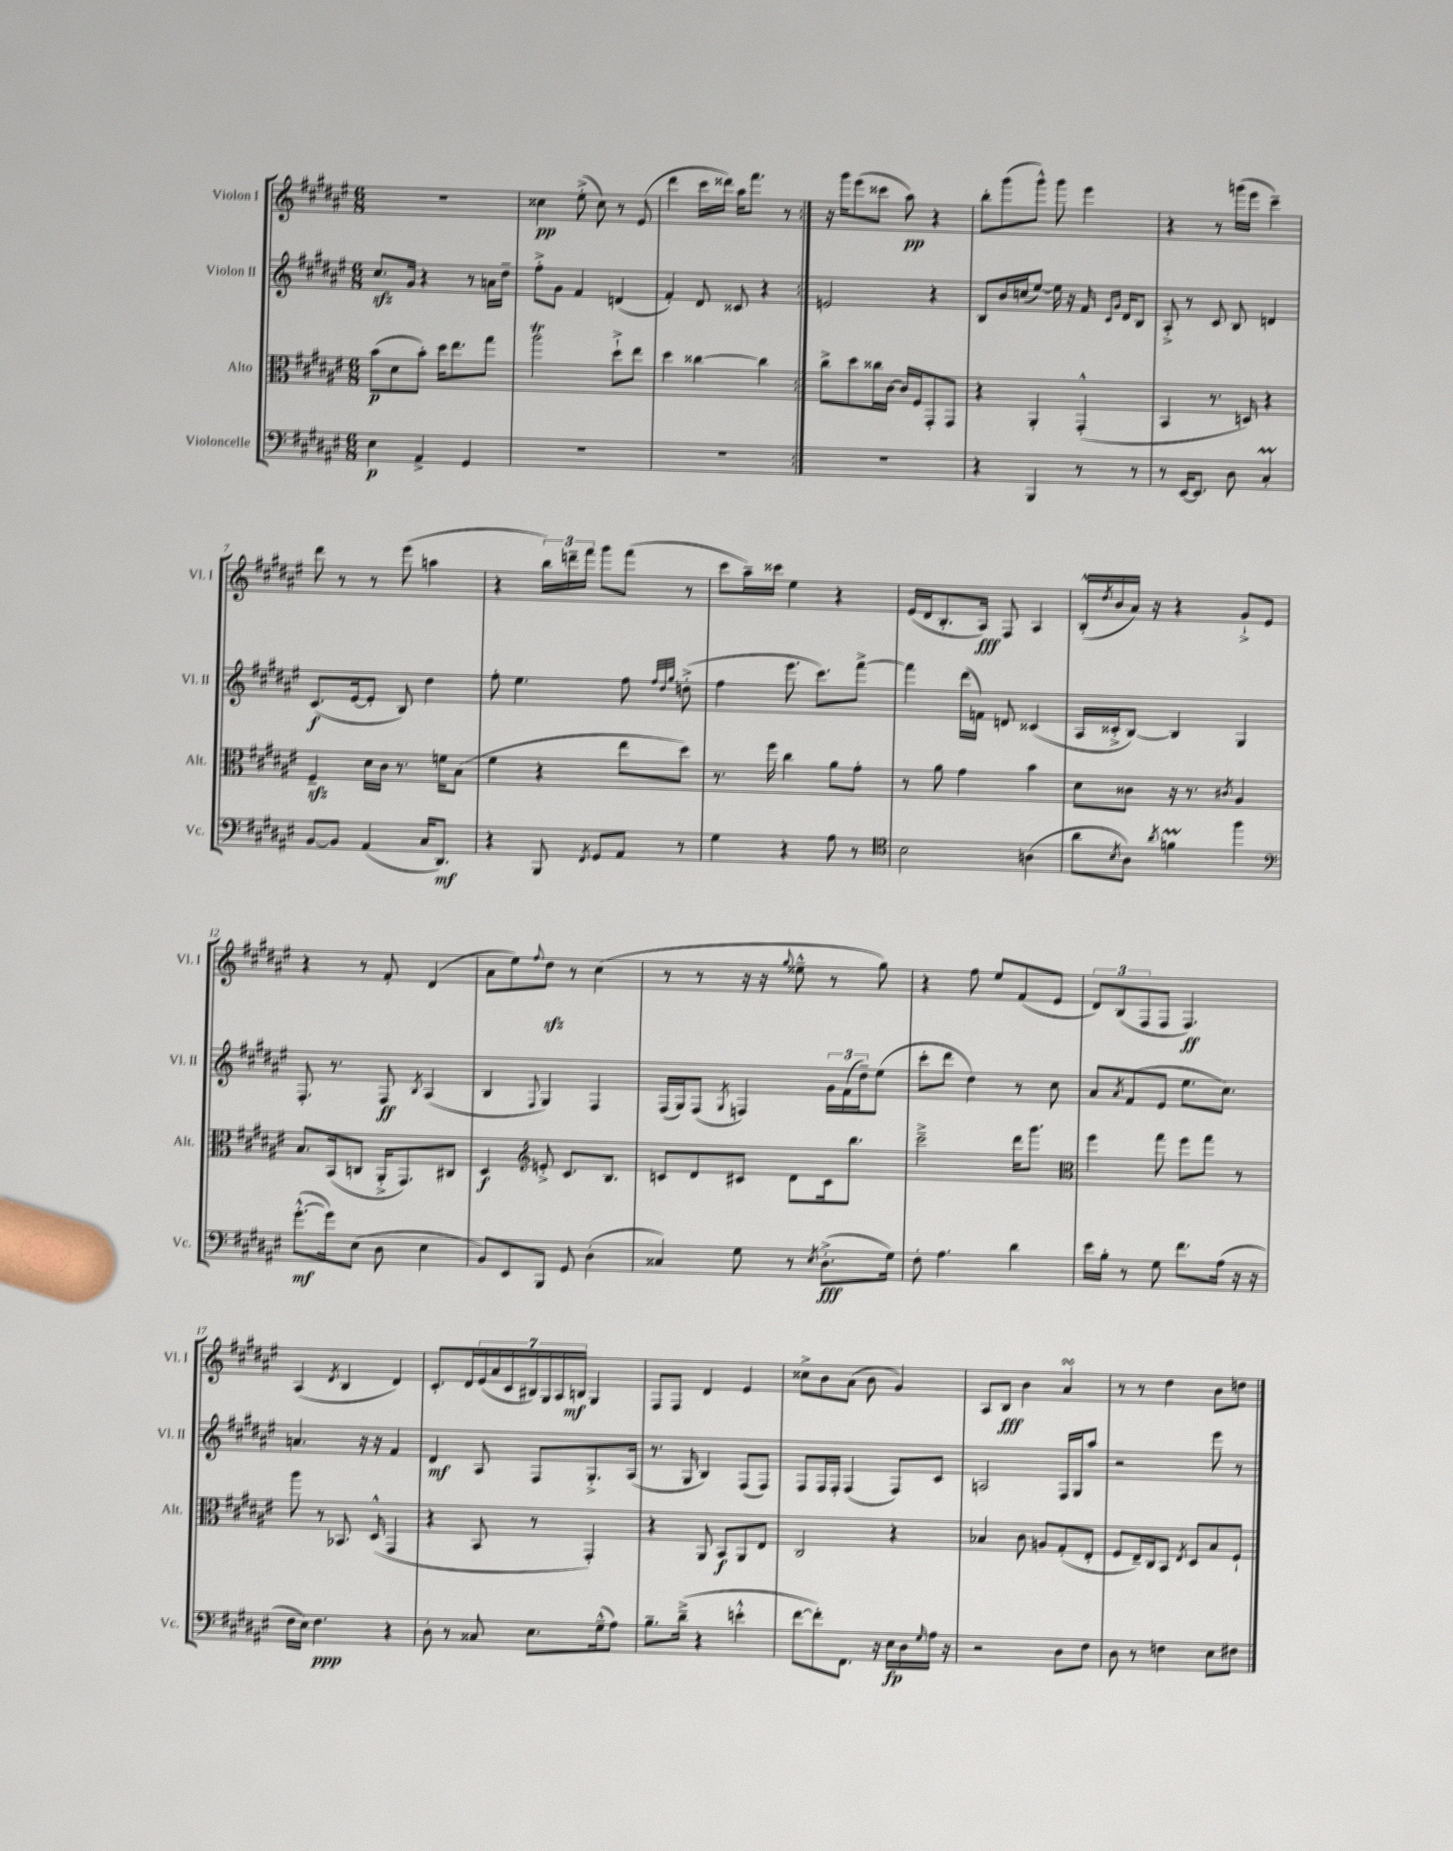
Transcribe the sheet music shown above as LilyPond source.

<<
\new StaffGroup <<
\new Staff = "s0" \with { instrumentName = "Violon I" shortInstrumentName = "Vl. I" } {
    \clef treble \key fis \major \numericTimeSignature \time 6/8
    \repeat volta 2 { R2. |
    cisis''4\pp eis''8-.->( cisis''8) r8 eis'8( |
    dis'''4 cis'''16 disis'''16) ais''16 fis'''8. r8 | }
    r16 gis'''16 eis'''8( cisis'''8 ais''8\pp) r4 |
    b''8-. gis'''8( gis'''8-^) gis'''8 eis'''4 |
    r4 r8 g'''16( eis'''16 cis'''4--) |
    dis'''8 r8 r8 eis'''8( a''4 |
    r4 \tuplet 3/2 { b''16) d'''16-- fis'''16 } gis'''8 fis'''8( r8 |
    cis'''8 ais''16--) cisis'''16 eis''4 r4 |
    eis'16( dis'16 b8.-. ais16\fff) fis8 ais4 |
    b16-.-^( \acciaccatura { dis''8 } b'16 ais'16) r16 r4 gis'8-!-> eis'8 |
    r4 r8 fis'8-. dis'4( |
    ais'8 eis''8) \appoggiatura { fis''8 } dis''8\sfz r8 cis''4( |
    r8 r8 r16 r16 \appoggiatura { gis''8 } eisis''8---^ r8 gis''8) |
    r4 fis''8 eis''8 fis'8( eis'8 |
    \tuplet 3/2 { dis'8) b8( fis8 } fis8 fis4.\ff) |
    ais4( \acciaccatura { dis'8 } b4 dis'4) |
    cis'8.-. dis'16 \tuplet 7/4 { eis'16( ais'16 cis'16 bis16) gis16 ais16 b16\mf } gis4 |
    fis8 fis8 dis'4 eis'4 |
    cisis''8-> b'8 ais'8( b'8 gis'4) |
    ais8 b8\fff b'4 ais'4\turn |
    r8 r8 dis''4 b'8 d''8 \bar "|." |
}
\new Staff = "s1" \with { instrumentName = "Violon II" shortInstrumentName = "Vl. II" } {
    \clef treble \key fis \major \numericTimeSignature \time 6/8
    \repeat volta 2 { cis''8.\sfz gis'16 r4 r8 a'16 dis''16-- |
    fis''8-.-> gis'8 fis'4 d'4( |
    fis'4-.) dis'8 cisis'8 r4 | }
    e'2 r4 |
    b8 b'16 c''16( eis''8~) eis''16 r16 fis'16 \grace { cis'16 gis'16 } dis'16 b8 |
    ais8-.-> r8 cis'8 b8 d'4 |
    cis'8.\f( eis'16~ eis'8-. b8) dis''4 |
    fis''8-. eis''4. fis''8 \grace { fis''32 dis''32 gis''32 } d''8-.->( |
    fis''4 eis'''8. cis'''8.) fis'''8~-> |
    fis'''4 dis'''16( f'16) d'8 cisis'4( |
    ais16 cisis'16-.-> b8~) b4 gis4 |
    fis8.-. r8. fis8\ff \acciaccatura { b8 } ais4( |
    b4 \appoggiatura { fis8 } gis4) fis4 |
    fis16( gis16) fis8( \acciaccatura { gis8 } f4) \tuplet 3/2 { gis'16 fis'16( dis''16--) } eis''8( |
    cis'''8-. dis'''8 dis''4) r8 cis''8 |
    ais'8 \acciaccatura { ais'8 } fis'8( eis'8 eis''8. cis''8.) |
    a'4. r16 r16 fis'4 |
    dis'4\mf ais8 fis8 gis8.-.-> ais16( |
    r8. gis16 b4) fis8( fis8) |
    fis8 fis16 fis16-. fis4( fis8) cis'8 |
    a2 fis16 gis16 ais''8 |
    r2 eis'''8 r8 \bar "|." |
}
\new Staff = "s2" \with { instrumentName = "Alto" shortInstrumentName = "Alt." } {
    \clef alto \key fis \major \numericTimeSignature \time 6/8
    \repeat volta 2 { b'8\p( dis'8 b'8-.) dis''16 eis''8. gis''8 |
    ais''2\trill dis''8-!-> eis''8 |
    dis''4 cisis''4~ cisis''4 | }
    cis''8-> dis''8 cisis''16 cis'16~ cis'16 fis16 gis,8-. gis,8 |
    r4 ais,4-. gis,4-.-^( |
    b,4 r8. d16) r4 |
    fis4--\sfz dis'16 cis'16 r8. f'16 b8( |
    fis'4 r4 eis''8 dis''8) |
    r8. fis''16 cis''4 ais'8 gis'8-. |
    r8 ais'8 gis'4 b'4 |
    dis'8 cisis'8 r16 r8. \acciaccatura { cis'8 } ais4 |
    b8. b,16( c8 ais,16-.-> gis,8.) cis8 |
    dis4\f \clef treble e'8-.-> cis'8. b8. |
    c'8 dis'8 cis'8 dis'8 cis'16 b''8. |
    cis'''2---> dis'''16 gis'''8. |
    \clef alto fis''4 gis''8 fis''8 gis''8 r8 |
    ais''8 r8 bes,8. dis16-^( gis,4 |
    r4 b,8 r8 gis,4-.) |
    r4 ais,8 b,8\f ais,8 eis8 |
    cis2 r4 |
    bes4 cis'8 a8 gis8-.( eis8-. |
    fis8 eis16--) cis16 b,8 \acciaccatura { eis8 } dis8 b8 fis8-! \bar "|." |
}
\new Staff = "s3" \with { instrumentName = "Violoncelle" shortInstrumentName = "Vc." } {
    \clef bass \key fis \major \numericTimeSignature \time 6/8
    \repeat volta 2 { eis4\p ais,4-> gis,4 |
    R2. |
    R2. | }
    R2. |
    r4 b,,4 r8 r8 |
    r8 eis,16~ eis,8. dis8 cis4-.\prall |
    b,8~ b,8 ais,4( cis16 dis,8.\mf) |
    r4 b,,8 \acciaccatura { fis,8 } gis,8 ais,8 r8 |
    gis4 r4 ais8 r8 |
    \clef tenor b2 a4( |
    ais'8 \acciaccatura { b8 } ais8) \acciaccatura { ais'8 } f'4\prall fis''4 |
    \clef bass gis'8.~-.-^\mf( gis'16) eis8( dis8 eis4 |
    b,8) eis,8 b,,8 gis,8 dis4-.( |
    cisis4) gis8 r8 \acciaccatura { eis8 } dis8.-.->\fff( gis16) |
    fis8-. ais4. dis'4 |
    eis'16 b16-. r8 gis8 fis'8. ais16( r16 r16 |
    fis16 eis16) fis4.\ppp r4 |
    dis8-. r8 cisis8 eis8. gis16---^( ais8) |
    b8.-- dis'16--->( r4 e'4-.-^ |
    fis'8~ fis'8-.) fis,8. r16 eis16\fp dis16 \grace { gis16 } ais16 r16 |
    r2 dis8 fis8 |
    dis8 r8 f4 eis8 fis8 \bar "|." |
}
>>
>>
